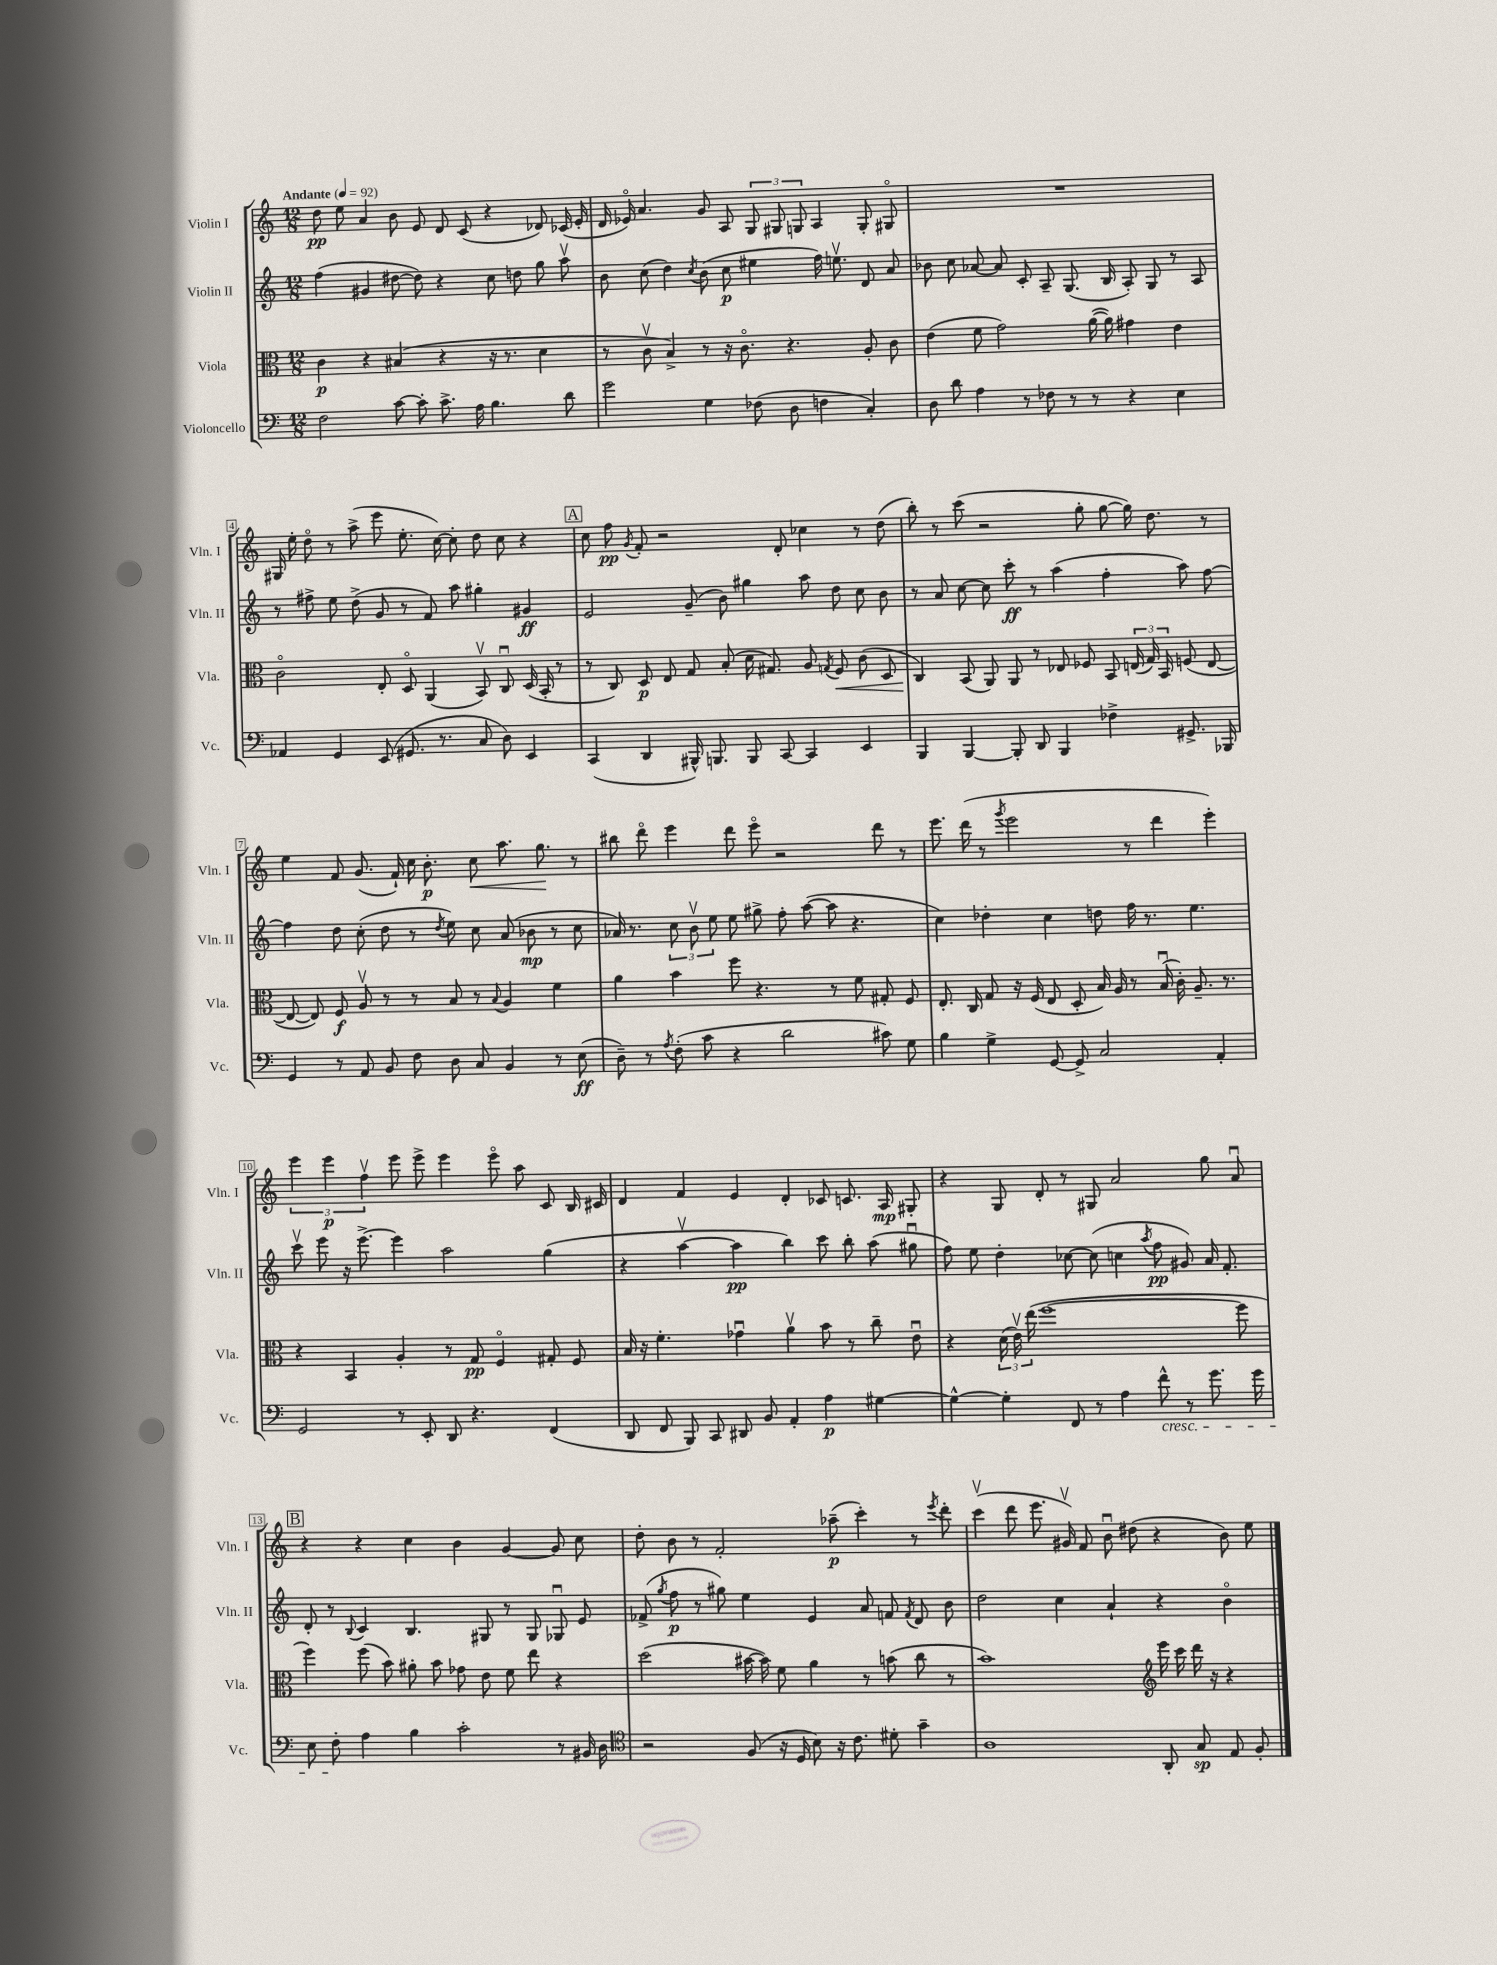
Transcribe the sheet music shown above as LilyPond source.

<<
\new StaffGroup <<
\new Staff = "s0" \with { instrumentName = "Violin I" shortInstrumentName = "Vln. I" } {
    \clef treble \key c \major \numericTimeSignature \time 12/8 \tempo "Andante" 4 = 92
    \autoBeamOff d''8\pp e''8 a'4 b'8 e'8 d'8 c'8( r4 des'8) ces'16( e'16-. |
    d'16 ees'16\flageolet) a'4. g'8 a8 \tuplet 3/2 { g8 gis8 g8 } a4 g8-. gis8\flageolet |
    R1. |
    gis16 e''16-. d''8\flageolet r8 a''8->( e'''8 e''8.-. c''16~) c''8-. d''8 c''8 r4 |
    \mark \markup { \box "A" } c''8 f''8\pp \acciaccatura { g'8 } f'8-. r2 d'8-. ces''4 r8 d''8( |
    b''8-.) r8 c'''8( r2 g''8-. g''8~ g''16) d''8. r8 |
    e''4 f'8 g'8.( f'16-!) c''16 b'8.-.\p c''8\< a''8. g''8.\! r8 |
    bis''8 d'''8\flageolet e'''4 d'''8 e'''8\flageolet r2 d'''8 r8 |
    e'''8. d'''16( r8 \acciaccatura { g'''8 } e'''2 r8 d'''4 e'''4-.) |
    \tuplet 3/2 { e'''4 e'''4\p f''4\upbow } e'''8 e'''8-> e'''4 e'''8\flageolet a''8 c'8 b16 cis'16 |
    d'4 f'4 e'4 d'4-. ces'8 c'8. a16\mp gis8-. |
    r4 g8 d'8-. r8 gis8 a'2 g''8 a'8\downbow |
    \mark \markup { \box "B" } r4 r4 c''4 b'4 g'4~ g'8 c''8 |
    d''8-. b'8 r8 f'2-. aes''8--\p( c'''4-.) r8 \acciaccatura { e'''8 } d'''8-. |
    c'''4\upbow( d'''8 e'''8. gis'16\upbow) f'8 b'8\downbow dis''8( r4 b'8) e''8 \bar "|." |
}
\new Staff = "s1" \with { instrumentName = "Violin II" shortInstrumentName = "Vln. II" } {
    \clef treble \key c \major \numericTimeSignature \time 12/8
    \autoBeamOff f''4( gis'4 dis''8~ dis''8) r4 c''8 d''8 g''8 a''8\upbow |
    b'8 c''8( d''4) \acciaccatura { c''8 } b'8( c''8\p eis''4 f''16) e''8.\upbow d'8 a'8 |
    bes'8 c''8 aes'8~ aes'8 c'8-. a8-- g8.( b16 a8-.) g8 r8 a8 |
    r8 fis''8-> e''8 d''8->( g'8 r8 f'8) a''8 gis''4-. gis'4\ff |
    \mark \markup { \box "A" } e'2 g'8--( b'8) gis''4 a''8 d''8 c''8 b'8 |
    r8 a'8 c''8~ c''8 c'''8-.\ff r8 a''4( f''4-. a''8) f''8~ |
    f''4 d''8 c''8-.( d''8 r8 \acciaccatura { d''8 } e''8) c''8 a'8( bes'8\mp r8 c''8 |
    aes'16) r8. \tuplet 3/2 { c''8 b'8\upbow e''8 } e''8 gis''8-> f''8-. a''8~( a''8 r4. |
    c''4) des''4-. c''4 d''8 f''16 r8. e''4. |
    c'''8\upbow e'''8 r16 e'''8.~-> e'''4 a''2 g''4( |
    r4 a''4~\upbow a''4\pp b''4) c'''8 b''8-. a''8( gis''8\downbow |
    f''8) e''8 d''4-. ces''8~ ces''8( c''4 \acciaccatura { a''8 } f''8\pp gis'8) a'16 f'8.-. |
    \mark \markup { \box "B" } d'8-. r8 \appoggiatura { b8 } c'4 b4. gis8 r8 gis8 ges8\downbow e'8 |
    fes'8->( \acciaccatura { g''8 } f''8\p r8 gis''8) e''4 e'4 a'8 f'8 \acciaccatura { f'8 } d'8 b'8 |
    d''2 c''4 a'4-! r4 b'4\flageolet \bar "|." |
}
\new Staff = "s2" \with { instrumentName = "Viola" shortInstrumentName = "Vla." } {
    \clef alto \key c \major \numericTimeSignature \time 12/8
    \autoBeamOff c'4\p r4 bis4( r4 r16 r8. d'4 |
    r8 c'8\upbow b4->) r8 r16 c'8.\flageolet r4. a8-. c'8 |
    e'4( f'8 g'2) a'16~( a'16) gis'4 e'4 |
    c'2\flageolet e8-. d8\flageolet a,4( b,8\upbow) c8\downbow d16( b,16-. r8 |
    \mark \markup { \box "A" } r8 c8) d8\p e8 g8 b8-.( d'16 gis8.) a8 \acciaccatura { g8 } f8\< c'8( d8 |
    c4\!) b,8( a,8) a,8 r8 ees8 fes8 b,8 \tuplet 3/2 { e16( g16) b,16 } f8( e8~ |
    e8~ e8) f8\f a8\upbow r8 r8 b8 r8 \appoggiatura { b8 } a4 f'4 |
    a'4 b'4 f''8 r4. r8 f'8 gis8-. f8 |
    e8.-. c16 g8 r16 f16( e8 d8-. b16) a16 r8 b16\downbow( c'16-.) a8.-- r8. |
    r4 b,4 a4-. r8 g8\pp f4\flageolet gis8-. f8 |
    b16 r16 f'4.-. ges'4\downbow a'4\upbow b'8 r8 c''8-- e'8\downbow |
    r4 \tuplet 3/2 { d'16( e'16\upbow) e''16( } f''1~ f''8 |
    \mark \markup { \box "B" } f''4) f''8( b'8) ais'8-. b'8 ges'8 e'8 f'8 e''8 r4 |
    d''2( bis'16~ bis'16) f'8 a'4 r8 b'8( c''8 r8 |
    b'1) \clef treble e'''16 c'''16 d'''16 r16 r4 \bar "|." |
}
\new Staff = "s3" \with { instrumentName = "Violoncello" shortInstrumentName = "Vc." } {
    \clef bass \key c \major \numericTimeSignature \time 12/8
    \autoBeamOff f2 c'8~ c'8-. c'8.-> a16 b4. d'8 |
    g'2 g4 fes8( d8 f4 c4-.) |
    d8 d'8 a4 r8 fes8 r8 r8 r4 e4 |
    aes,4 g,4 e,8( gis,8. r8. c8 d8) e,4 |
    \mark \markup { \box "A" } c,4( d,4 bis,,16-^) b,,8. b,,8 c,8~ c,4 e,4 |
    b,,4 b,,4~ b,,8-. d,8 b,,4 fes4-> gis,8.-> bes,,16 |
    g,4 r8 a,8 b,8 f8 d8 c8 b,4 r8 e8\ff( |
    d8--) r8 \acciaccatura { a8 } f8-.( c'8 r4 d'2 cis'8) g8 |
    b4 g4-> g,8~ g,8-> c2 a,4-. |
    g,2 r8 e,8-. d,8 r4. f,4( |
    d,8 f,8 b,,8) c,8 dis,8 b,8 a,4-. a4\p gis4~ |
    gis4~-^ gis4-. f,8 r8 a4 f'8-^\cresc r8 g'8. g'16 |
    \mark \markup { \box "B" } e8 f8-.\! a4 b4 c'2-. r8 bis,16 d16 |
    \clef tenor r2 f8( r16 d16 b8) r16 c'8. dis'8-. g'4-- |
    a1 a,8-. g8\sp e8 f8-. \bar "|." |
}
>>
>>
\layout { \context { \Score \override BarNumber.stencil = #(make-stencil-boxer 0.1 0.3 ly:text-interface::print) } }
